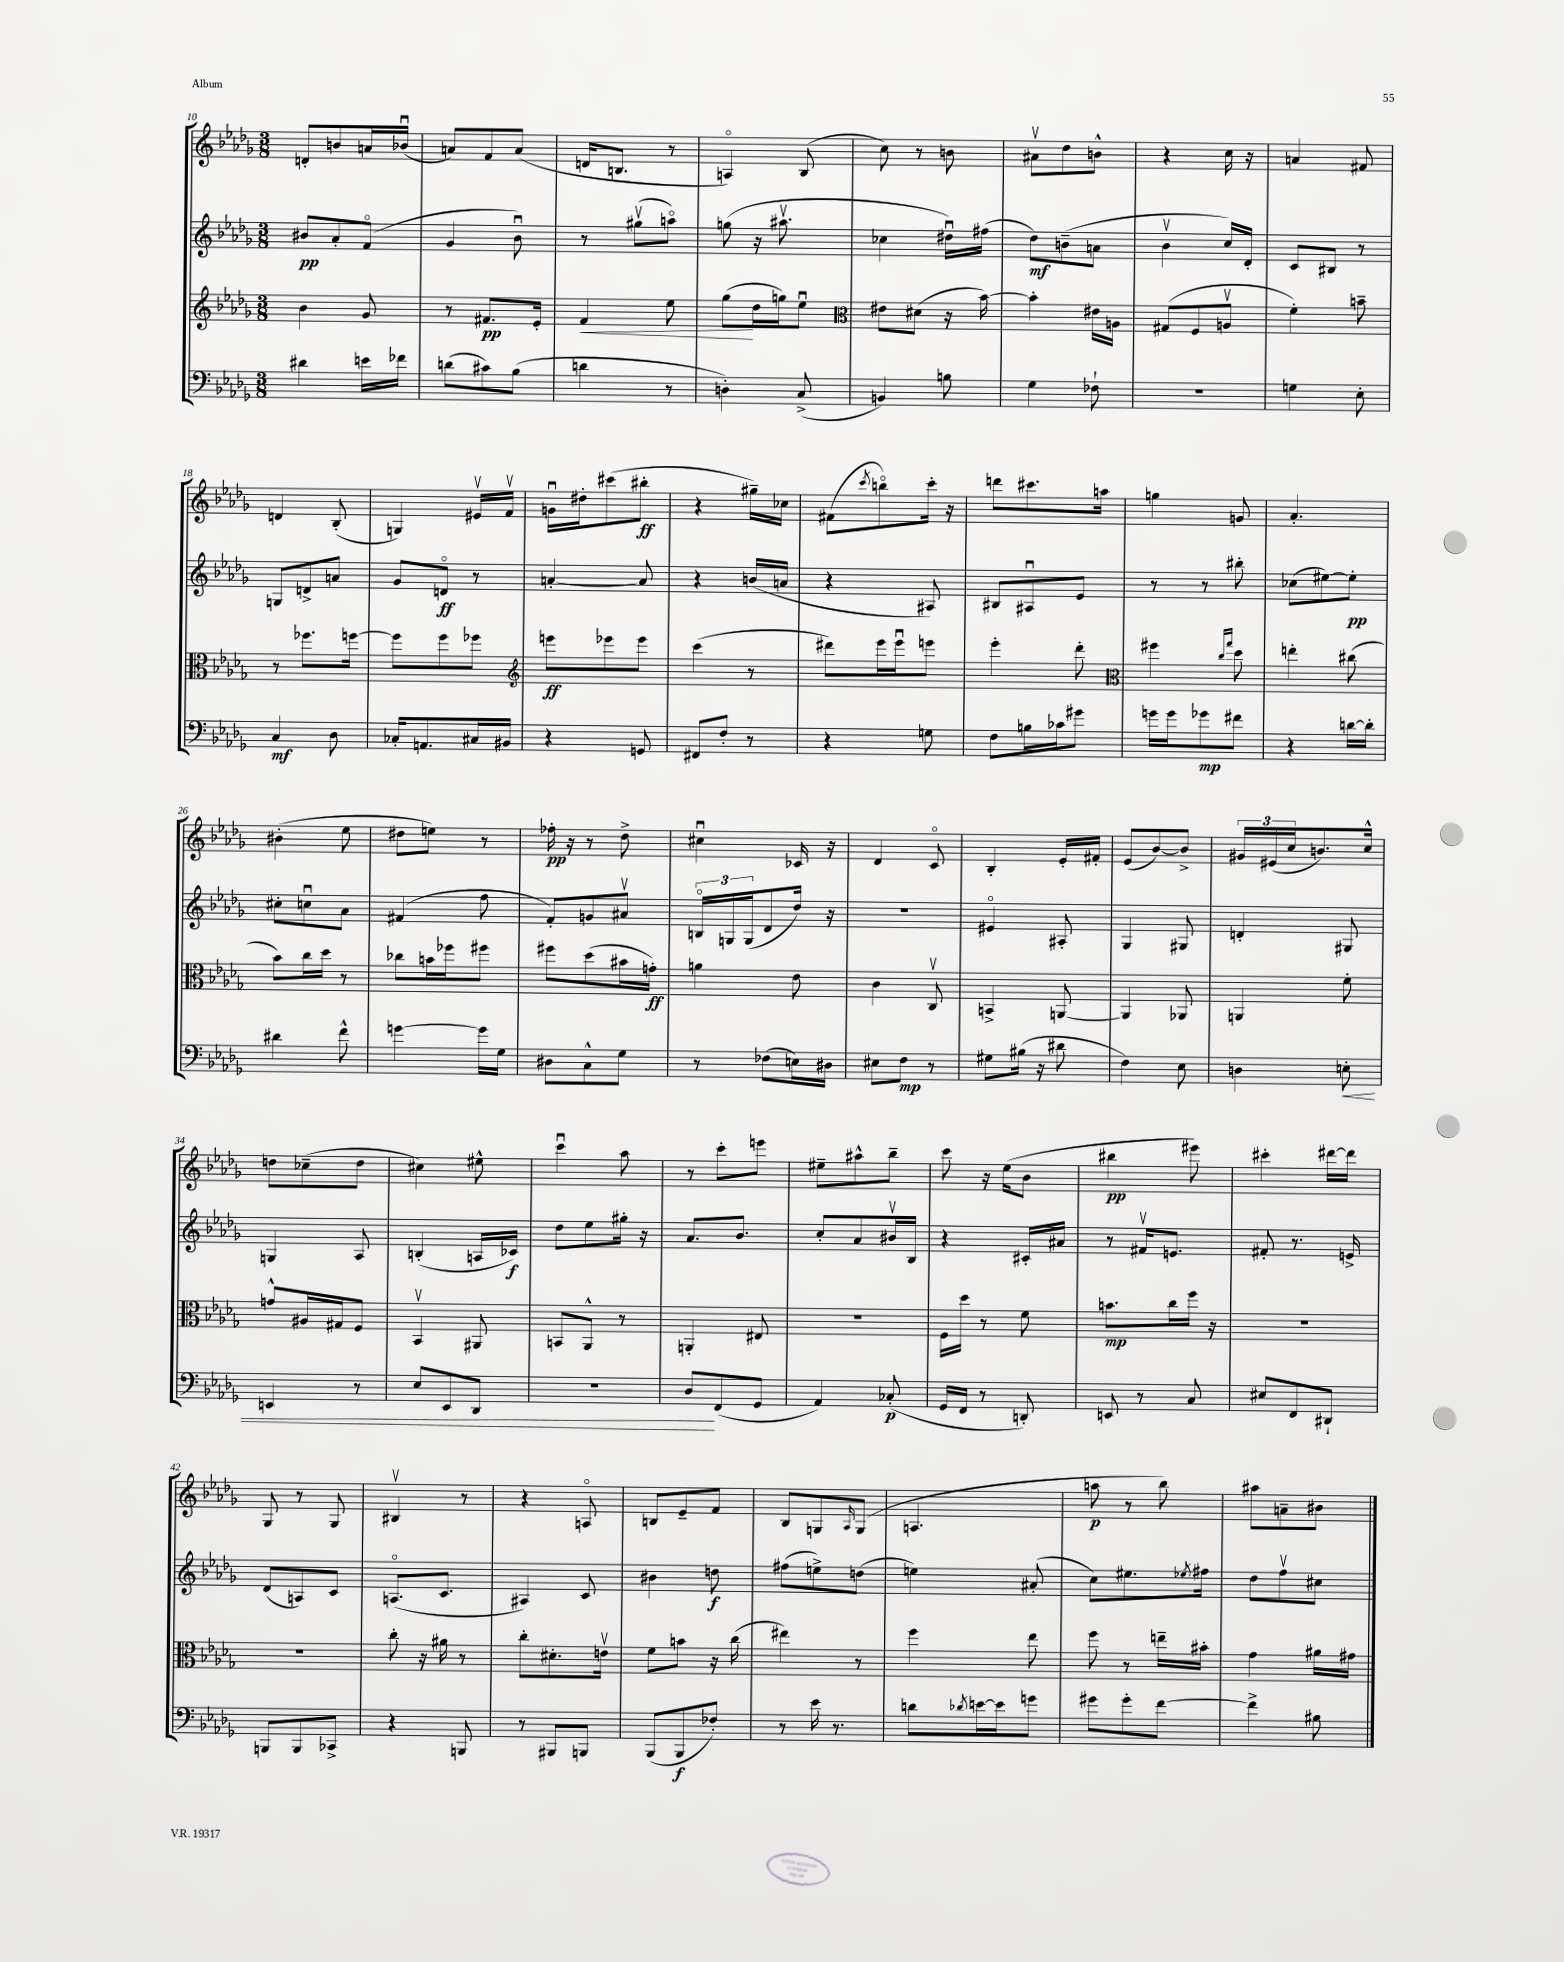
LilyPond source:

<<
\new StaffGroup <<
\new Staff = "s0" {
    \clef treble \key des \major \numericTimeSignature \time 3/8
    d'8-. b'8 a'16 bes'16\downbow( |
    a'8) f'8 a'8( |
    d'16 b8. r8 |
    a4\flageolet) bes8( |
    c''8) r8 b'8 |
    ais'8\upbow des''8 b'8-^ |
    r4 c''16 r16 |
    a'4 fis'8 |
    d'4 bes8-.( |
    g4) eis'16\upbow f'16\upbow |
    g'16\downbow dis''16-. cis'''8( bis''8-.\ff |
    r4 gis''16--) ces''16 |
    fis'8( \acciaccatura { c'''8 } b''8\flageolet) c'''16-. r16 |
    d'''8 cis'''8. a''16 |
    g''4 g'8 |
    aes'4.-. |
    bis'4-.( ees''8 |
    dis''8 e''8) r8 |
    fes''16-.\pp r16 r8 des''8-> |
    cis''4\downbow ces'16 r16 |
    des'4 c'8\flageolet |
    bes4-. ees'16-. fis'16-. |
    ees'8( bes'8~) bes'8-> |
    \tuplet 3/2 { gis'16 eis'16( c''16 } b'8.) c''16-^ |
    d''8 ces''8--( d''8 |
    cis''4) eis''8-^ |
    c'''4\downbow aes''8 |
    r8 c'''8-. e'''8 |
    eis''8-- ais''8-^ bes''8-- |
    c'''8 r16 ees''16( bes'8 |
    bis''4\pp eis'''8) |
    cis'''4-. dis'''16~ dis'''16 |
    ges8 r8 ges8 |
    bis4\upbow r8 |
    r4 a8\flageolet |
    b8 ees'8-- f'8 |
    bes8 g8 \grace { aes16 } g8( |
    a4. |
    a''8\p r8 bes''8) |
    ais''8 a'8-- bis'8 \bar "|." |
}
\new Staff = "s1" {
    \clef treble \key des \major \numericTimeSignature \time 3/8
    bis'8\pp aes'8-. f'8\flageolet( |
    ges'4 bes'8\downbow) |
    r8 gis''8\upbow( a''8\flageolet) |
    g''8( r16 ais''8.\upbow |
    ces''4 dis''16\downbow) fis''16( |
    des''8\mf) b'8--( a'8 |
    bes'4\upbow c''16) des'16-. |
    c'8 bis8 r8 |
    g8 d'8-> a'8 |
    ges'8 d'8\flageolet\ff r8 |
    a'4~-. a'8 |
    r4 b'16( a'16 |
    r4 ais8) |
    bis8 ais8\downbow ees'8 |
    r8 r8 bis''8-. |
    ces''8( eis''8~) eis''8-.\pp |
    cis''8-. c''8\downbow aes'8 |
    fis'4( f''8 |
    f'8-.) g'8 ais'8\upbow |
    \tuplet 3/2 { b16\flageolet g16 g16( } des'8 des''16) r16 |
    R4. |
    eis'4\flageolet ais8-. |
    ges4 gis8 |
    d'4-. gis8 |
    g4 aes8 |
    b4-.( a16 ces'16\f) |
    des''8 ees''8 gis''16-. r16 |
    aes'8. bes'8. |
    c''8-. aes'8 bis'16\upbow bes16 |
    r4 cis'16-. ais'16 |
    r8 fis'16\upbow e'8. |
    fis'8-. r8. e'16-> |
    des'8( a8) c'8 |
    a8.\flageolet( c'8. |
    ais4) c'8 |
    bis'4 d''8\f |
    fis''8( e''8->) d''8( |
    e''4) ais'8-.( |
    c''8) eis''8. \acciaccatura { ees''8 } fis''16 |
    des''8 f''8\upbow cis''8 \bar "|." |
}
\new Staff = "s2" {
    \clef treble \key des \major \numericTimeSignature \time 3/8
    bes'4 ges'8 |
    r8 fis'8.\pp ees'16-. |
    f'4\< ees''8 |
    ges''8\!( des''16 g''16) ees''8\downbow |
    \clef alto eis'8 dis'8( r16 bes'16~) |
    bes'4-. eis'16 a16 |
    gis8( f8 a8\upbow |
    f'4-.) b'8-- |
    r8 fes''8. f''16~ |
    f''8 f''8 fes''8 |
    \clef treble e'''8\ff ees'''8 ees'''8 |
    c'''4( r8 |
    dis'''8) ees'''16 ees'''16\downbow e'''8 |
    ees'''4-. des'''8-. |
    \clef alto fis''4 \grace { c''16 ges''16 } des''8 |
    e''4-. cis''8( |
    bes'8) c''16 des''16 r8 |
    ces''8 b'16 fes''16 fis''8 |
    fis''8 des''8( bis'16 g'16-.\ff) |
    a'4 ees'8 |
    c'4 c8\upbow |
    b,4-> a,8~ |
    a,4 aes,8 |
    a,4 f'8-. |
    g'8-^ ais16 gis16 f8 |
    bes,4\upbow ais,8 |
    b,8 aes,8-^ r8 |
    a,4-. eis8 |
    R4. |
    f16 des''16 r8 f'8 |
    b'8.\mp c''16 f''16 r16 |
    R4. |
    R4. |
    c''8-. r16 ais'16 r8 |
    c''8-. dis'8.-. e'16\upbow |
    f'8 b'8 r16 c''16( |
    eis''4) r8 |
    f''4 ees''8 |
    f''8 r8 e''16-- bis'16-. |
    ges'4 ais'16 gis'16 \bar "|." |
}
\new Staff = "s3" {
    \clef bass \key des \major \numericTimeSignature \time 3/8
    dis'4 e'16 fes'16 |
    d'8( cis'8) bes8( |
    d'4 r8 |
    d4-.) c8->( |
    b,4) b8 |
    ges4 fes8-! |
    R4. |
    g4 ees8-. |
    c4\mf des8 |
    ces16-. a,8. cis16 bis,16 |
    r4 g,8 |
    fis,8 f8-. r8 |
    r4 g8 |
    f8 b16 ces'16 gis'8 |
    g'16 g'16 ges'8\mp fis'8 |
    r4 d'16~ d'16-. |
    dis'4 f'8-^ |
    g'4~ g'16 ges16 |
    dis8 c8-^ ges8 |
    r8 fes8( e16) dis16 |
    eis8 f8\mp r8 |
    gis8 bis16( r16 dis'8 |
    f4) ees8 |
    d4 e8-.\< |
    e,4 r8 |
    ees8 ees,8 des,8 |
    R4. |
    des8\! f,8( ges,8 |
    aes,4) ces8-.\p( |
    ges,16 f,16 r8 d,8-.) |
    e,8 r8 c8 |
    eis8 f,8 dis,8-! |
    b,,8 b,,8 ces,8-> |
    r4 b,,8 |
    r8 bis,,8 b,,8 |
    bes,,8( bes,,8\f fes8-.) |
    r8 ees'16 r8. |
    d'8 \acciaccatura { des'8 } e'16~ e'16 g'8 |
    gis'8 gis'8-. f'8~ |
    f'4-> bis8 \bar "|." |
}
>>
>>
\layout { \context { \Score currentBarNumber = #10 } }
